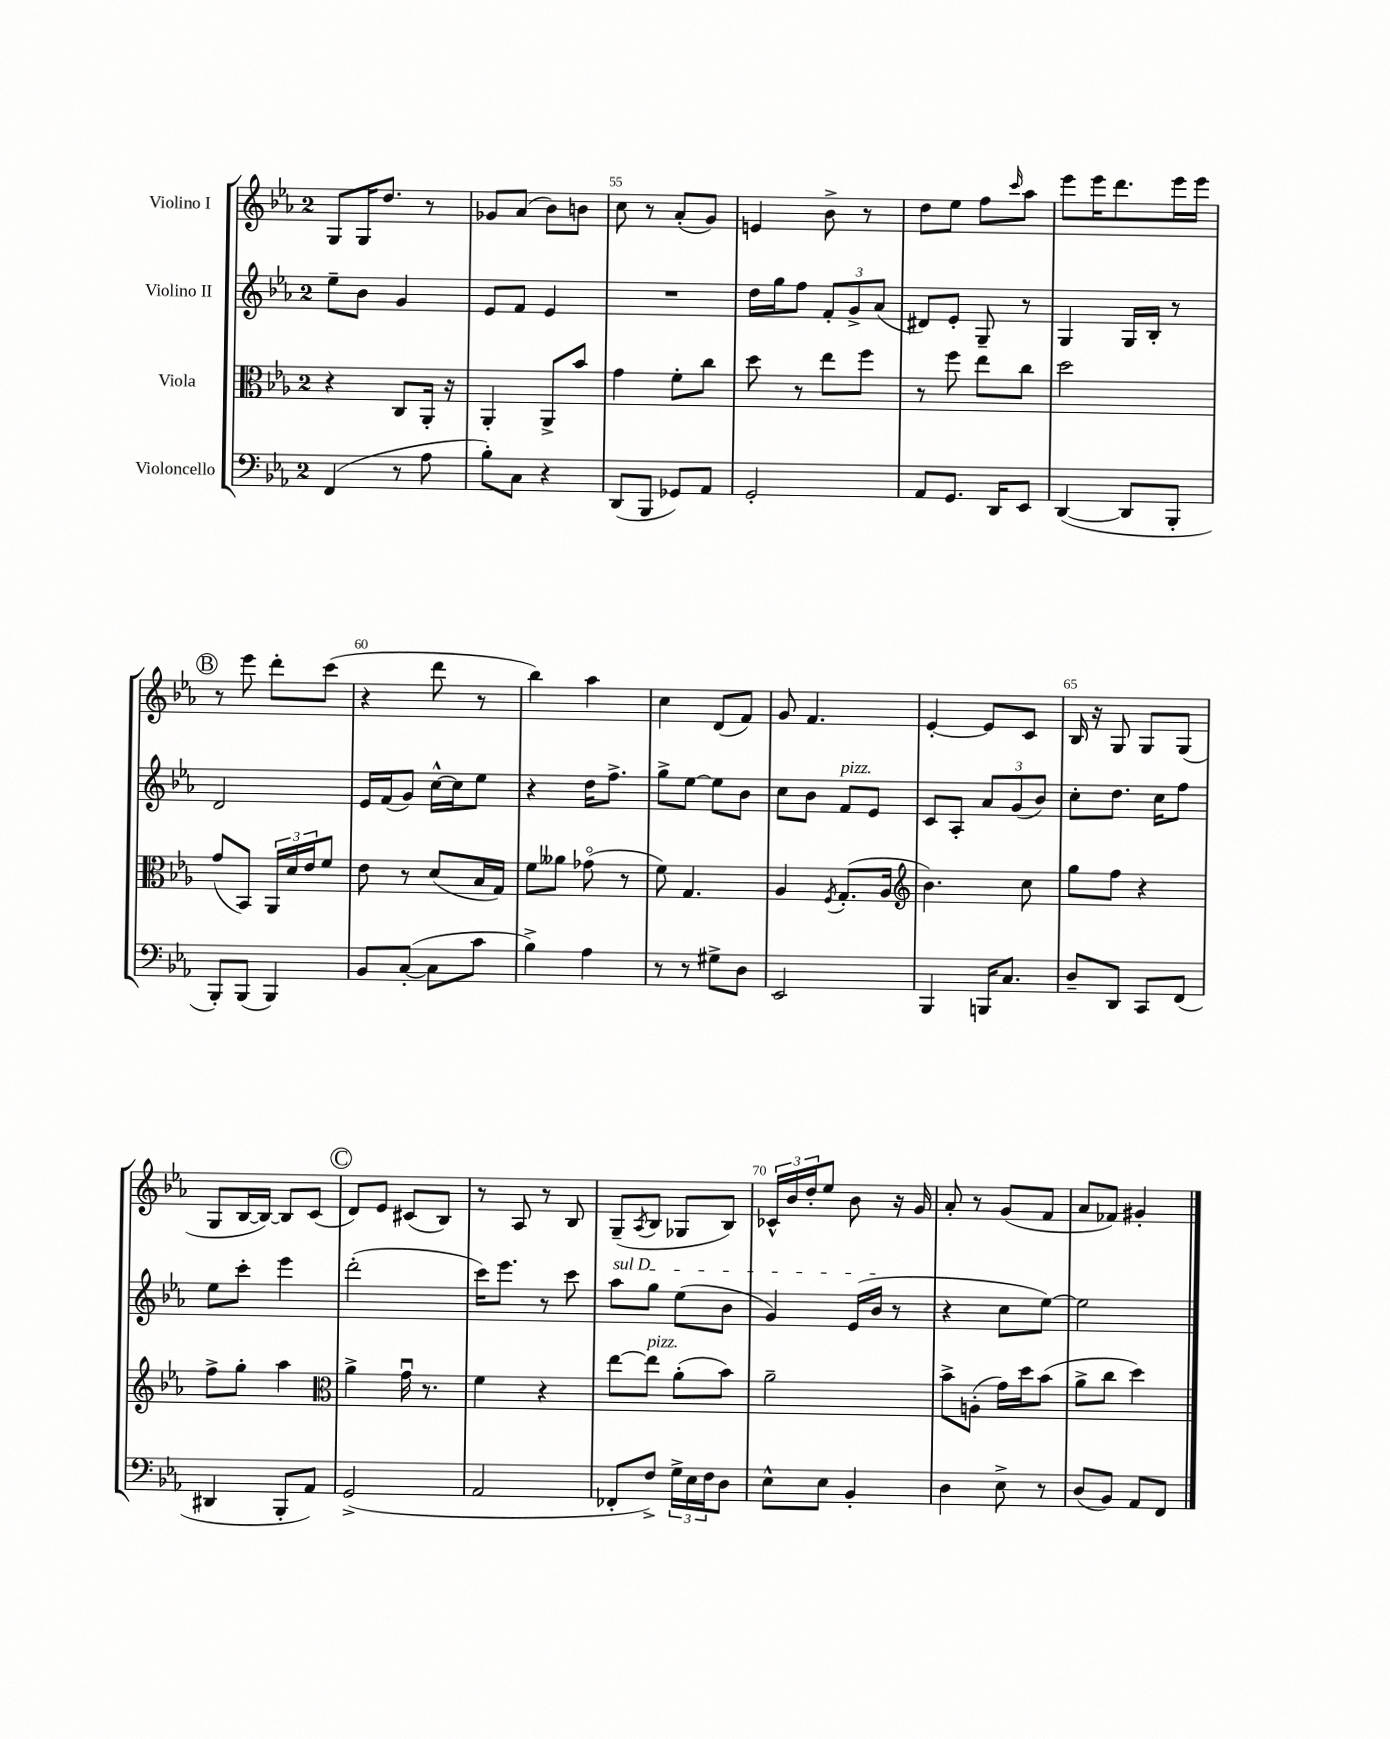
<<
\new StaffGroup <<
\new Staff = "s0" \with { instrumentName = "Violino I" } {
    \clef treble \key ees \major \once \override Staff.TimeSignature.style = #'single-digit \time 2/4
    g8 g16 d''8. r8 |
    ges'8 aes'8( bes'8) b'8 |
    c''8 r8 aes'8-.( g'8) |
    e'4 bes'8-> r8 |
    d''8 ees''8 f''8 \grace { c'''16 } aes''8 |
    ees'''8 ees'''16 d'''8. ees'''16 ees'''16 |
    \mark \markup { \circle "B" } r8 ees'''8 d'''8-. c'''8( |
    r4 d'''8 r8 |
    bes''4) aes''4 |
    c''4 d'8( f'8) |
    g'8 f'4. |
    ees'4~-. ees'8 c'8 |
    bes16 r16 g8 g8 g8( |
    g8 bes16~ bes16~) bes8 c'8( |
    \mark \markup { \circle "C" } d'8) ees'8 cis'8( bes8) |
    r8 aes8 r8 bes8 |
    g8--( \acciaccatura { aes8 } bes8 ges8 bes8) |
    \tuplet 3/2 { ces'16-^ bes'16 d''16-. } ees''8 bes'8 r16 g'16 |
    aes'8-. r8 g'8( f'8 |
    aes'8 fes'8) gis'4-. \bar "|." |
}
\new Staff = "s1" \with { instrumentName = "Violino II" } {
    \clef treble \key ees \major \once \override Staff.TimeSignature.style = #'single-digit \time 2/4
    ees''8-- bes'8 g'4 |
    ees'8 f'8 ees'4 |
    R2 |
    d''16 g''16 f''8 \tuplet 3/2 { f'8-. g'8-> aes'8( } |
    dis'8) ees'8-. g8-- r8 |
    g4 g16 bes16-. r8 |
    \mark \markup { \circle "B" } d'2 |
    ees'16 f'16( g'8) c''16~-^ c''16 ees''8 |
    r4 d''16 f''8.-> |
    g''8-> ees''8~ ees''8 bes'8 |
    c''8 bes'8 f'8^\markup { \italic "pizz." } ees'8 |
    c'8 aes8-. \tuplet 3/2 { aes'8 g'8( bes'8) } |
    c''8-. d''8. c''16 f''8 |
    ees''8 c'''8-. ees'''4 |
    \mark \markup { \circle "C" } d'''2-.( |
    c'''16) ees'''8. r8 c'''8 |
    \once \override TextSpanner.bound-details.left.text = \markup { \italic "sul D" } aes''8\startTextSpan g''8 ees''8( bes'8 |
    g'4) ees'16( bes'16\stopTextSpan r8 |
    r4 c''8 ees''8~) |
    ees''2 \bar "|." |
}
\new Staff = "s2" \with { instrumentName = "Viola" } {
    \clef alto \key ees \major \once \override Staff.TimeSignature.style = #'single-digit \time 2/4
    r4 c8 aes,16-. r16 |
    aes,4-. aes,8-> bes'8 |
    g'4 f'8-. c''8 |
    d''8 r8 ees''8 f''8 |
    r8 f''8 ees''8 c''8 |
    d''2 |
    \mark \markup { \circle "B" } g'8( bes,8) \tuplet 3/2 { aes,16 d'16 ees'16 } f'8 |
    ees'8 r8 d'8( bes16 g16) |
    f'8 aeses'8 ges'8\flageolet( r8 |
    f'8) g4. |
    aes4 \acciaccatura { f8 } g8.-.( aes16 |
    \clef treble bes'4.) c''8 |
    g''8 f''8 r4 |
    f''8-> g''8-. aes''4 |
    \mark \markup { \circle "C" } \clef alto aes'4-> g'16\downbow r8. |
    f'4 r4 |
    ees''8~ ees''8^\markup { \italic "pizz." } aes'8-.( bes'8) |
    aes'2-- |
    bes'8-> a8-.( g'16) d''16 bes'8( |
    aes'8-> c''8 d''4) \bar "|." |
}
\new Staff = "s3" \with { instrumentName = "Violoncello" } {
    \clef bass \key ees \major \once \override Staff.TimeSignature.style = #'single-digit \time 2/4
    f,4( r8 aes8 |
    bes8-.) c8 r4 |
    d,8( bes,,8 ges,8) aes,8 |
    g,2-. |
    aes,8 g,8. d,16 ees,8 |
    d,4~( d,8 bes,,8-. |
    \mark \markup { \circle "B" } bes,,8-.) bes,,8( bes,,4) |
    bes,8 c8~-.( c8 c'8 |
    bes4->) aes4 |
    r8 r8 gis8-> d8 |
    ees,2 |
    bes,,4 b,,16 c8. |
    d8-- d,8 c,8 f,8( |
    dis,4 bes,,8-. aes,8) |
    \mark \markup { \circle "C" } g,2->( |
    aes,2 |
    fes,8-. f8->) \tuplet 3/2 { g16-> ees16 f16 } d8 |
    ees8-^ ees8 bes,4-. |
    d4 ees8-> r8 |
    d8( bes,8) aes,8 f,8 \bar "|." |
}
>>
>>
\layout { \context { \Score currentBarNumber = #53 \override BarNumber.break-visibility = ##(#f #t #t) barNumberVisibility = #(every-nth-bar-number-visible 5) } }
